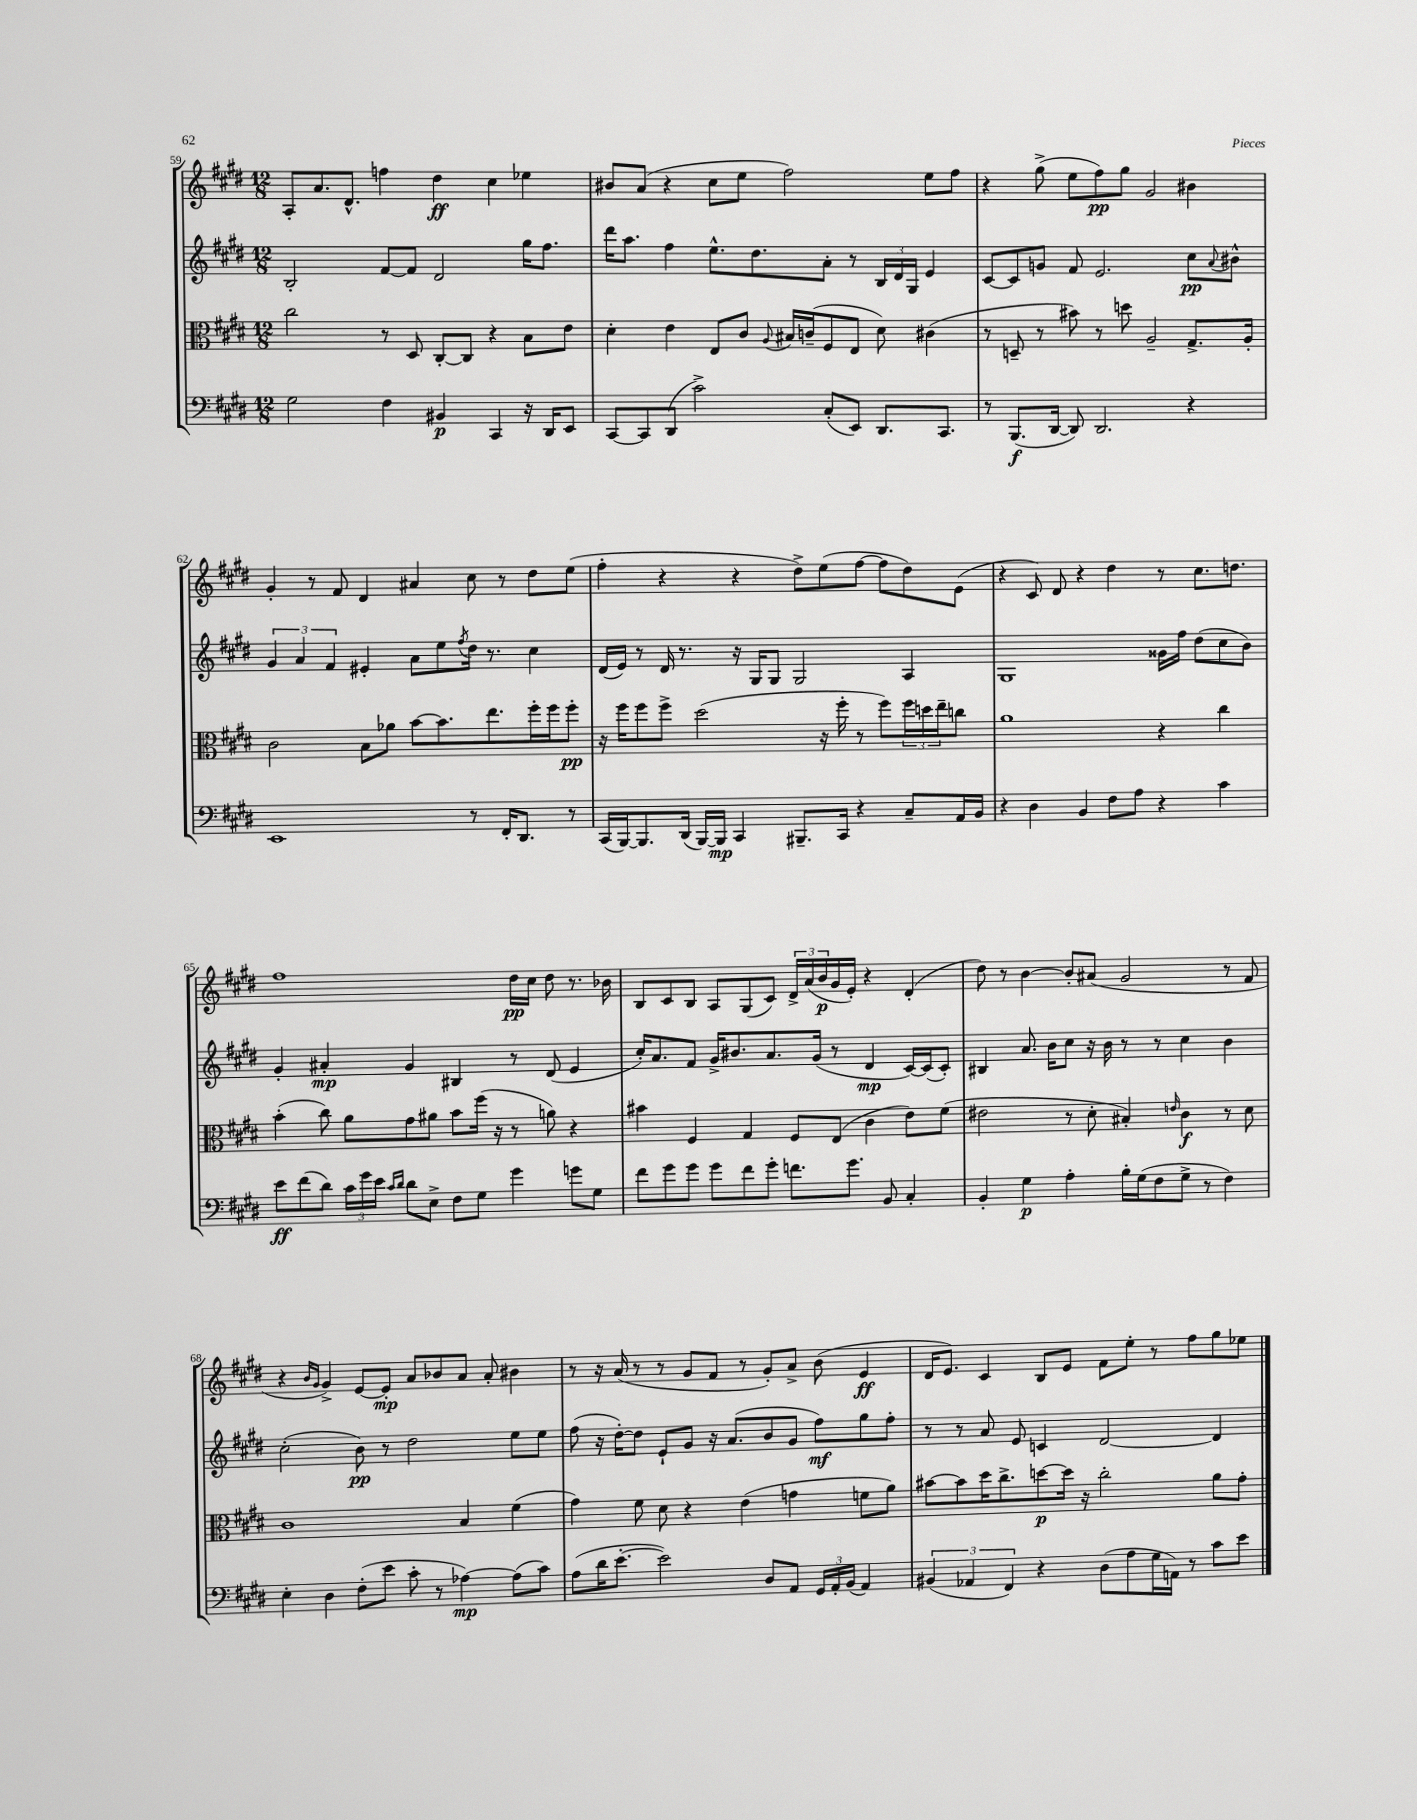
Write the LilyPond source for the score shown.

<<
\new StaffGroup <<
\new Staff = "s0" {
    \clef treble \key e \major \numericTimeSignature \time 12/8
    a8-. a'8. dis'8.-^ f''4 dis''4\ff cis''4 ees''4 |
    bis'8 a'8( r4 cis''8 e''8 fis''2) e''8 fis''8 |
    r4 gis''8->( e''8 fis''8\pp) gis''8 gis'2 bis'4 |
    gis'4-. r8 fis'8 dis'4 ais'4 cis''8 r8 dis''8 e''8( |
    fis''4-. r4 r4 dis''8->) e''8( fis''8~ fis''8 dis''8) e'8( |
    r4 cis'8) dis'8 r4 dis''4 r8 cis''8. d''8. |
    fis''1 dis''16\pp cis''16 dis''8 r8. bes'16 |
    b8 cis'8 b8 a8 gis8( cis'8) \tuplet 3/2 { dis'16-> a'16( b'16\p } gis'16 e'16-.) r4 dis'4-.( |
    dis''8) r8 b'4~ b'8-. ais'8( gis'2 r8 fis'8 |
    r4 \grace { b'16 gis'16 } gis'4->) e'8~ e'8-.\mp a'8 bes'8 a'8 a'8-. bis'4 |
    r8 r16 a'16( r8 r8 gis'8 fis'8 r8 gis'8-.) a'8-> b'8( e'4\ff |
    dis'16 e'8.) cis'4 b8 e'8 fis'8 e''8-. r8 fis''8 gis''8 ees''8 \bar "|." |
}
\new Staff = "s1" {
    \clef treble \key e \major \numericTimeSignature \time 12/8
    b2-. fis'8~ fis'8 dis'2 gis''16 fis''8. |
    dis'''16 a''8. fis''4 e''8.-^ dis''8. a'8-. r8 \tuplet 3/2 { b16 dis'16 gis16 } e'4 |
    cis'8~ cis'8 g'8 fis'8 e'2. cis''8\pp \appoggiatura { a'8 } bis'8-^ |
    \tuplet 3/2 { gis'4 a'4 fis'4 } eis'4-. a'8 e''8 \acciaccatura { fis''8 } dis''16 r8. cis''4 |
    dis'16( e'16) r8 dis'16 r8. r16 gis16 gis8 gis2 a4 |
    gis1 gisis'16 fis''16 dis''8( cis''8 b'8) |
    gis'4-. ais'4-.\mp gis'4 bis4 r8 dis'8( e'4 |
    cis''16-.) a'8. fis'8 gis'16-> bis'8. a'8. gis'16( r8 dis'4\mp cis'16~) cis'16( cis'8-.) |
    bis4 a'8. b'16 cis''8 r16 b'16 r8 r8 cis''4 b'4 |
    cis''2-.( b'8\pp) r8 dis''2 e''8 e''8 |
    fis''8( r16 dis''16~-.) dis''8 e'8-! gis'8 r16 a'8.( b'8 gis'8 fis''8\mf) gis''8 fis''8-. |
    r8 r8 a'8 e'8 c'4 dis'2~ dis'4 \bar "|." |
}
\new Staff = "s2" {
    \clef alto \key e \major \numericTimeSignature \time 12/8
    cis''2 r8 dis8 cis8~-. cis8 r4 b8 e'8 |
    dis'4-. e'4 e8 cis'8 \appoggiatura { a8 } bis16 c'16--( fis8 e8 dis'8) cis'4( |
    r8 d8-- r8 bis'8) r8 d''8 a2-- gis8.-> a16-. |
    cis'2 b8 aes'8 b'8~ b'8. e''8. fis''16-. fis''16 fis''8-.\pp |
    r16 fis''16 fis''8 fis''8-> dis''2( r16 fis''16-. r8 fis''8) \tuplet 3/2 { fis''16 d''16 e''16-- } c''8 |
    a'1 r4 cis''4 |
    b'4-.( cis''8) a'8 gis'8 ais'8 b'8 fis''16( r16 r8 a'8) r4 |
    bis'4 fis4 gis4 fis8 e8( cis'4 e'8) fis'8( |
    eis'2 r8 dis'8-. bis4-.) \grace { e'16 } cis'4\f r8 dis'8 |
    cis'1 b4 fis'4( |
    gis'4) fis'8 dis'8 r4 e'4( g'4 f'8 a'8) |
    bis'8~ bis'8 dis''16 cis''8.-> d''8~\p d''16 r16 cis''2-. a'8 gis'8-. \bar "|." |
}
\new Staff = "s3" {
    \clef bass \key e \major \numericTimeSignature \time 12/8
    gis2 fis4 bis,4\p cis,4 r16 dis,16 e,8 |
    cis,8~ cis,8 dis,8( cis'2->) cis8-.( e,8) dis,8. cis,8. |
    r8 b,,8.\f( dis,16~ dis,8) dis,2. r4 |
    e,1 r8 fis,16-. dis,8. r8 |
    cis,16( b,,16~) b,,8. dis,16( b,,16~) b,,16\mp cis,4 bis,,8.-- cis,16 r4 cis8-- a,16 b,16 |
    r4 dis4 b,4 fis8 a8 r4 cis'4 |
    e'8\ff fis'8( dis'8) \tuplet 3/2 { cis'16 gis'16 e'16 } \grace { cis'16 dis'16 } dis'8 e8-> fis8 gis8 gis'4 g'8 gis8 |
    fis'8 gis'8 gis'8 gis'8 fis'8 gis'8-. f'8. gis'8. b,8 cis4-. |
    b,4-. gis4\p a4-. b16-. gis16( fis8 gis8-> r8 fis4) |
    e4-. dis4 fis8-.( e'8 cis'8-. r8 aes4~\mp) aes8( cis'8) |
    a8( dis'16 e'8.~-. e'2) dis8 a,8 \tuplet 3/2 { gis,16 a,16-. b,16( } a,4) |
    \tuplet 3/2 { bis,4( aes,4 fis,4) } r4 dis8( a8 gis16 a,16) r8 cis'8 e'8 \bar "|." |
}
>>
>>
\layout { \context { \Score currentBarNumber = #59 } }
